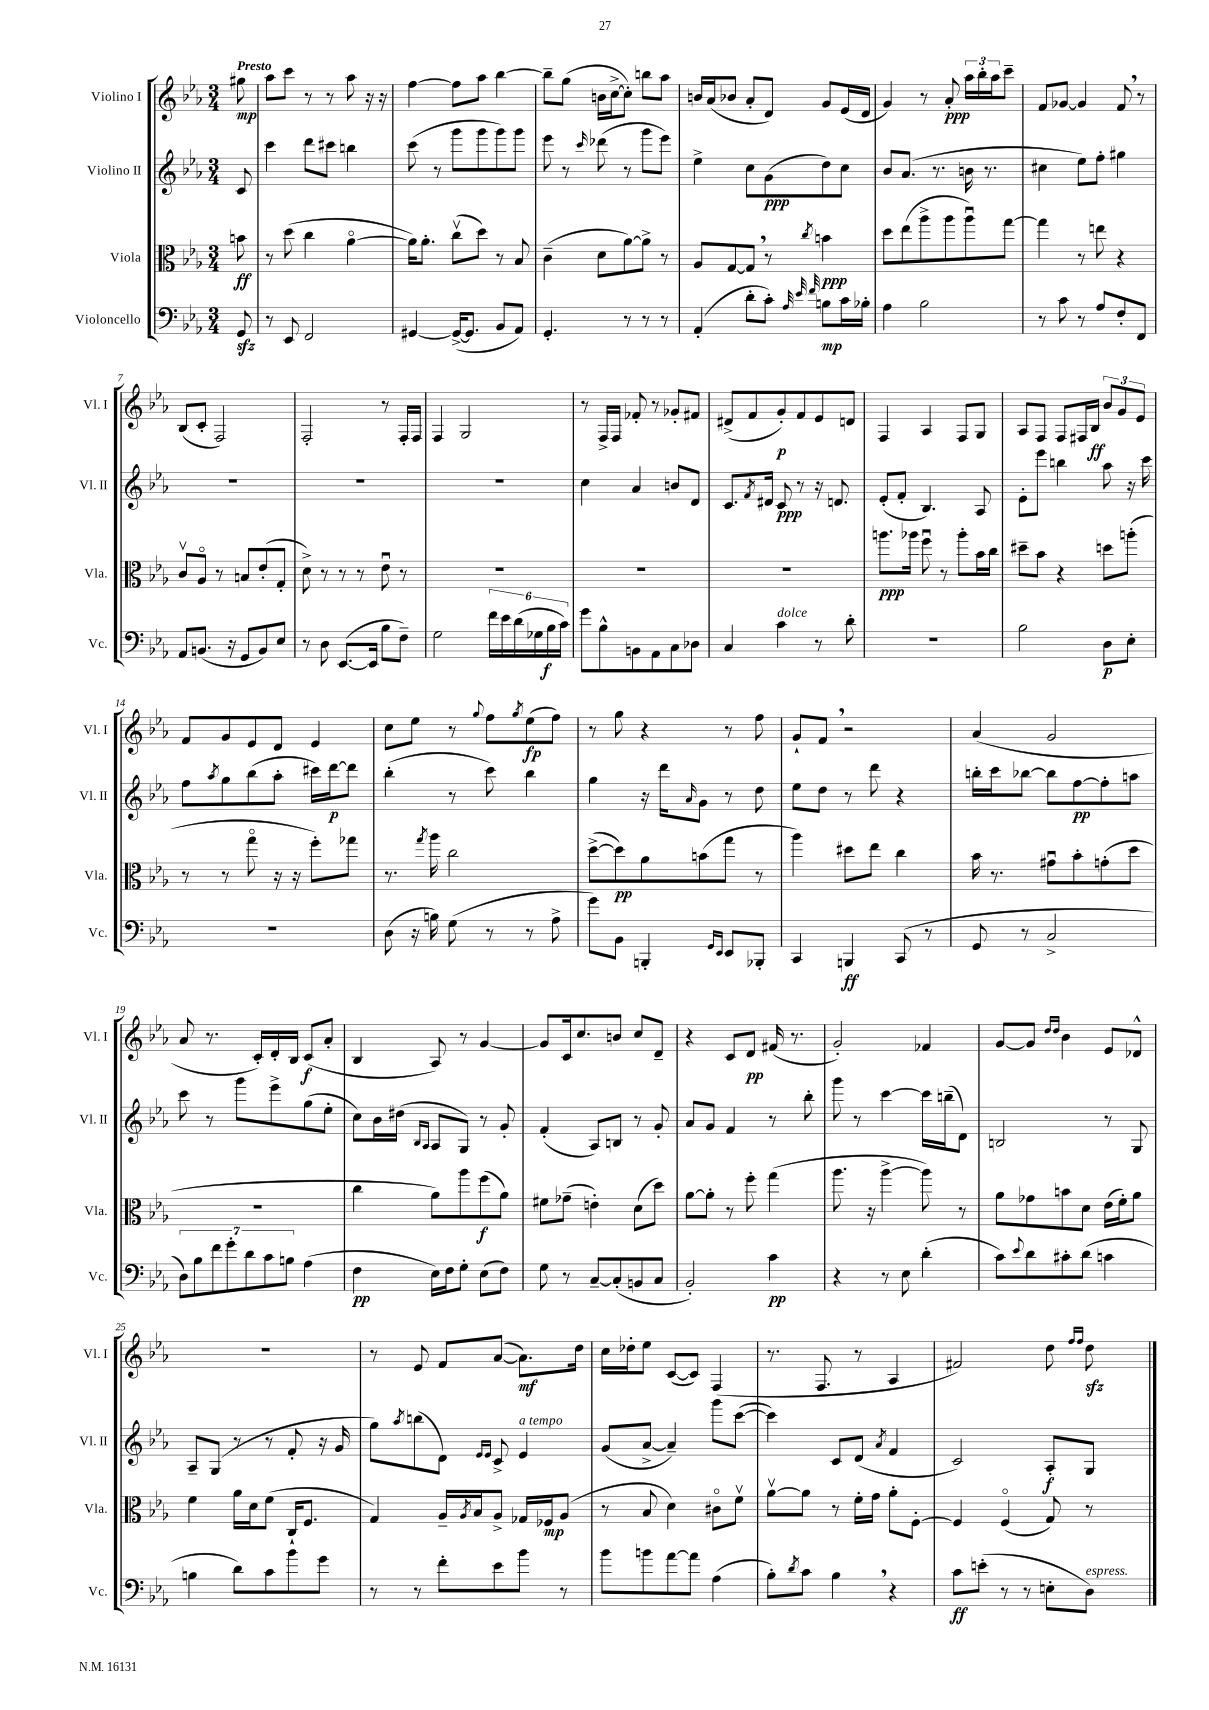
<<
\new StaffGroup <<
\new Staff = "s0" \with { instrumentName = "Violino I" shortInstrumentName = "Vl. I" } {
    \clef treble \key ees \major \numericTimeSignature \time 3/4 \partial 8 \tempo "Presto"
    gis''8\mp |
    aes''8 c'''8 r8 r8 aes''8 r16 r16 |
    f''4~ f''8 aes''8 bes''4~ |
    bes''8-- g''8( b'16 c''16~-> c''8-.) b''8 aes''8 |
    b'16 aes'16( bes'8 aes'8-. d'8) g'8 ees'16( d'16 |
    g'4) r8 aes'8-.\ppp \tuplet 3/2 { aes''16 bes''16-. aes''16 } c'''8-- |
    f'8 ges'8~ ges'4 f'8 \breathe r8 |
    bes8( c'8-. f2) |
    f2-. r8 f16-. f16 |
    f4 g2 |
    r8 f16-> f16 fes'8-. r8 ges'8-. fis'8 |
    dis'8->( f'8 g'8-.\p) f'8 ees'8 d'8 |
    f4 aes4 f8 g8 |
    aes8 f8 f8 fis16 bes16\ff \tuplet 3/2 { bes'8 g'8 ees'8 } |
    f'8 g'8 ees'8 d'8 ees'4 |
    c''8 ees''8 r8 \appoggiatura { g''8 } f''8 \acciaccatura { g''8 } ees''8\fp( f''8) |
    r8 g''8 r4 r8 f''8 |
    g'8-! f'8 \breathe r2 |
    aes'4( g'2 |
    aes'8 r8. c'16-.) d'16-. bes16 c'8\f( aes'8-. |
    bes4 aes8) r8 g'4~ |
    g'8 c'16 c''8. b'8 c''8 d'8-- |
    r4 c'8 d'8\pp fis'16( r8. |
    g'2-.) fes'4 |
    g'8~ g'8 \grace { d''16 d''16 } bes'4 ees'8 des'8-^ |
    R2. |
    r8 ees'8 f'8 aes'8~( aes'8.\mf) d''16 |
    c''16 des''16-. ees''8 c'8~( c'8) f4( |
    r8. f8. r8 aes4 |
    fis'2) d''8 \grace { f''16 f''16 } d''8\sfz \bar "|." |
}
\new Staff = "s1" \with { instrumentName = "Violino II" shortInstrumentName = "Vl. II" } {
    \clef treble \key ees \major \numericTimeSignature \time 3/4 \partial 8
    c'8 |
    c'''4 d'''8 cis'''8 b''4 |
    c'''8( r8 g'''8 g'''8 g'''8) g'''8 |
    ees'''8 r8 \grace { c'''16 } des'''8( r8 g'''8 ees'''8) |
    ees''4-> c''8 g'8\ppp( d''8) c''8 |
    bes'8 aes'8.( r8. b'16 r8. |
    cis''4 ees''8) f''8-. gis''4 |
    R2. |
    R2. |
    R2. |
    c''4 aes'4 b'8 d'8 |
    c'8. \acciaccatura { f'8 } dis'16 c'8\ppp r8 r16 d'8. |
    ees'8-.( f'8-. bes4.) aes8 |
    ees'8-. ees'''8 b''4 aes''8 r16 c'''16 |
    f''8 \acciaccatura { aes''8 } g''8 bes''8( aes''8-. cis'''16) d'''16~\p d'''8 |
    bes''4-.( r8 c'''8) bes''4 |
    g''4 r16 d'''16 \grace { aes'16 } g'8 r8 d''8 |
    ees''8 d''8 r8 d'''8 r4 |
    b''16-. c'''16 bes''8~ bes''8 f''8~\pp f''8-. a''8 |
    c'''8 r8 g'''8 ees'''8-> g''8( ees''8-. |
    c''8) bes'16 dis''16( \grace { bes16 aes16 } aes8 g8) r8 g'8-. |
    f'4-.( aes8) b8 r8 g'8-. |
    aes'8 g'8 f'4 r8 bes''8-. |
    g'''8 r8 c'''4~ c'''16 b''16--( d'8) |
    b2 r8 g8 |
    aes8-- g8( r8 r8 f'8-. r16 g'16 |
    g''8) \acciaccatura { aes''8 } b''8( d'8) \grace { ees'16 ees'16 } c'8-> ees'4^\markup { \italic "a tempo" } |
    g'8( aes'8~-> aes'4--) g'''8 c'''8~( |
    c'''4) c'8 d'8( \acciaccatura { aes'8 } f'4 |
    c'2) aes8-.\f g8 \bar "|." |
}
\new Staff = "s2" \with { instrumentName = "Viola" shortInstrumentName = "Vla." } {
    \clef alto \key ees \major \numericTimeSignature \time 3/4 \partial 8
    b'8\ff |
    r8 d''8( c''4 aes'4~\flageolet |
    aes'16) aes'8.-. c''8\upbow( d''8) r8 bes8 |
    c'4--( d'8 aes'8~) aes'8-> r8 |
    aes8 g8~ g8 \breathe r8 \acciaccatura { c''8 } b'4\ppp |
    d''8 ees''8( aes''8-> aes''8 aes''8\downbow) g''8~ |
    g''4 r8 e''8 r4 |
    c'8\upbow aes8\flageolet r8 b8 ees'8-.( g8-. |
    d'8->) r8 r8 r8 ees'8\downbow r8 |
    R2. |
    R2. |
    R2. |
    a''8.\ppp aes''16 f''8\downbow r8 aes''8-. bes'16 c''16 |
    dis''8-- bes'8 r4 d''8 a''8-.( |
    r8 r8 g''8\flageolet r16 r16 f''8-.) ges''8 |
    r8. \acciaccatura { g''8 } aes''16 c''2 |
    d''8~->( d''8\pp) aes'8 b'8( g''8 r8 |
    aes''4) dis''8 ees''8 c''4 |
    bes'16 r8. gis'8\downbow bes'8-. g'8-.( d''8 |
    R2. |
    c''4 aes'8) aes''8 f''8\f( aes'8) |
    fis'8 ges'8--( e'4-.) d'8( d''8) |
    aes'8~ aes'8-. r8 f''8-. g''4( |
    aes''8. r16 aes''4~-> aes''8) r8 |
    aes'8 ges'8 b'8 d'8 ees'16( f'16-.) aes'8 |
    f'4 aes'16 d'16 f'8( c16-! f8. |
    g4) aes16-- \acciaccatura { aes8 } bes16 aes8-> ges16 fes16\mp aes8( |
    r8 bes8 d'4) cis'8\flageolet f'8\upbow |
    aes'8~\upbow aes'8 r8 f'16-. g'16 aes'8-. f8~-. |
    f4 f4\flageolet( g8) r8 \bar "|." |
}
\new Staff = "s3" \with { instrumentName = "Violoncello" shortInstrumentName = "Vc." } {
    \clef bass \key ees \major \numericTimeSignature \time 3/4 \partial 8
    g,8\sfz |
    r8 ees,8 f,2 |
    gis,4~ gis,16~->( gis,8. bes,8 aes,8) |
    g,4.-. r8 r8 r8 |
    aes,4-.( d'8-. c'8-.) \grace { aes32 ees'32 f'32 } b8\mp c'16 bes16-. |
    aes4 bes2 |
    r8 c'8 r8 aes8 f8-. f,8 |
    aes,8 b,8.( r16 g,8 b,8) ees8 |
    r8 d8 ees,8.~( ees,16 bes8 f8--) |
    g2 \tuplet 6/4 { f'16 ees'16 d'16( ges16 bes16\f c'16) } |
    g'8 bes8-^ b,8 aes,8 c8 des8 |
    c4 c'4^\markup { \italic "dolce" } r8 d'8-. |
    R2. |
    bes2 d8\p ees8-. |
    R2. |
    d8( r16 b16) g8( r8 r8 aes8-> |
    g'8) bes,8 b,,4-. \grace { g,16 ees,16 } ees,8 bes,,8-. |
    c,4 b,,4\ff c,8( r8 |
    g,8 r8 c2-> |
    \tuplet 7/4 { d8) bes8 f'8 g'8-. d'8 c'8 b8 } aes4( |
    f4\pp ees16) f16 g8-. ees8( f8) |
    g8 r8 c8~-- c8-.( b,8 c8 |
    bes,2-.) c'4\pp |
    r4 r8 ees8 d'4-.( |
    c'8) \appoggiatura { ees'8 } d'8 cis'8-. d'8( c'4 |
    b4 d'8) c'8 bes'8 g'8 |
    r8 r8 f'8-. ees'8 bes'8 r8 |
    bes'8 b'8 aes'8~ aes'8 aes4( |
    bes8-.) \acciaccatura { d'8 } c'8 bes4 \breathe r4 |
    c'8\ff e'8-.( r8 r8 e8-. d8^\markup { \italic "espress." }) \bar "|." |
}
>>
>>
